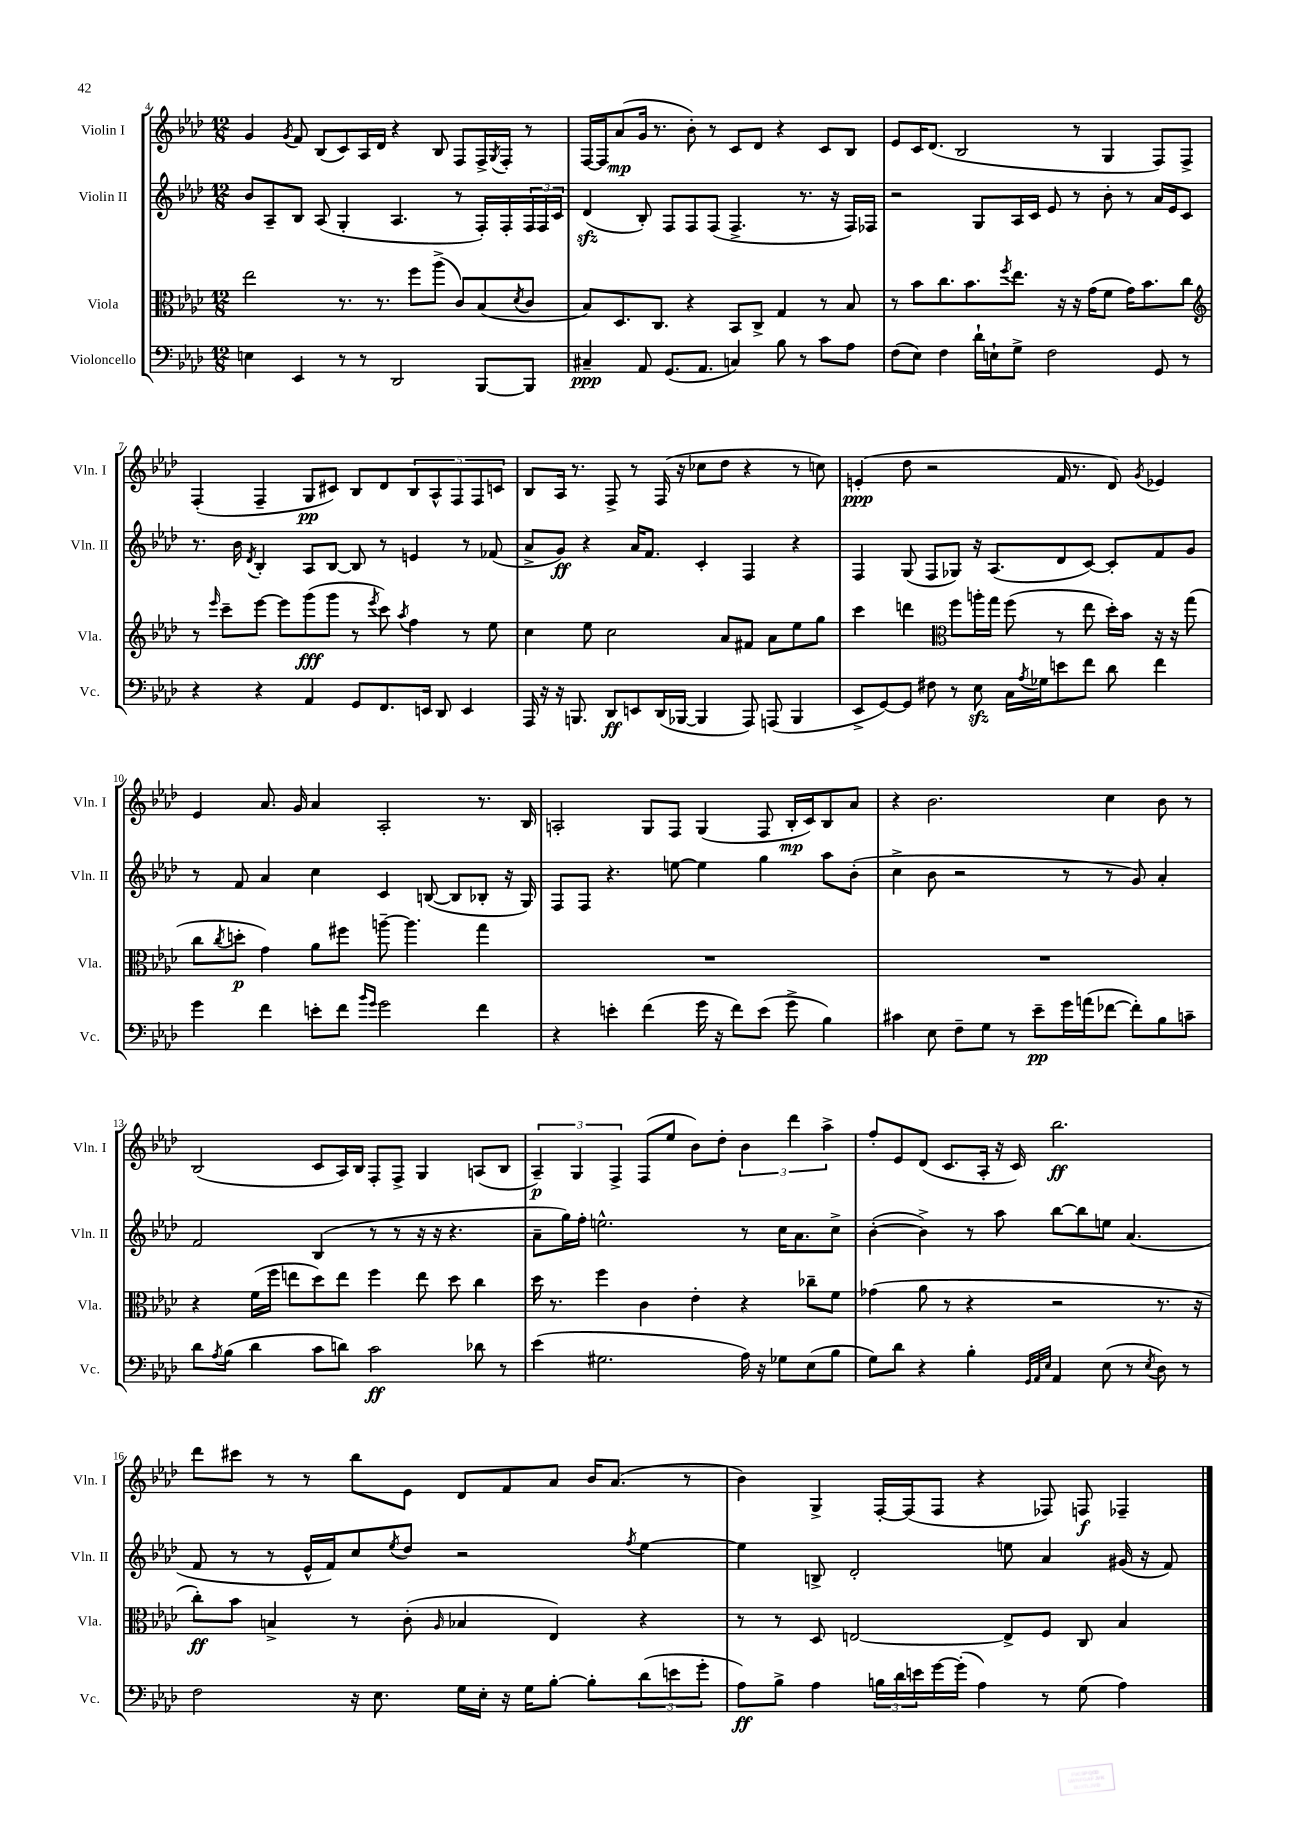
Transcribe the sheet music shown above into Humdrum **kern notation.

**kern	**kern	**kern	**kern
*staff4	*staff3	*staff2	*staff1
*clefF4	*clefC3	*clefG2	*clefG2
*k[b-e-a-d-]	*k[b-e-a-d-]	*k[b-e-a-d-]	*k[b-e-a-d-]
*M12/8	*M12/8	*M12/8	*M12/8
4E	2ee-	8b-	4g
.	.	8A-~	.
.	.	.	8qg
4EE-	.	8B-	8f
.	.	(8A-	(8B-
8r	8.r	4G'	8c)
8r	.	.	16A-
.	8.r	.	16d-
2DD-	.	4.A-	4r
.	8ff	.	.
.	(8aa-^	.	8B-
.	8c)	8r	8F
[8BBB-	(8B-	16F')	16F^
.	.	.	8qG
.	.	16F'	16F'
.	8qd-	.	.
8BBB-]	8c	24F	8r
.	.	24F	.
.	.	24c	.
=	=	=	=
4C#~	8B-)	(4d-	[16F
.	.	.	16F]
.	8.D-	.	(8a-
8AA-	.	8B-')	16g
.	8.C	.	8.r
(8.GG	.	8F	.
.	4r	8F	8b-')
8.AA-	.	.	.
.	.	(8F	8r
4C)	8BB-	4.F^	8c
.	8C^	.	8d-
8B-	4G	.	4r
8r	.	8.r	.
8c	8r	.	8c
.	.	16r	.
8A-	8B-	16F)	8B-
.	.	16F-	.
=	=	=	=
(8F	8r	2r	8e-
8E-)	8b-	.	16c
.	.	.	(8.d-
4F	8.cc	.	.
.	.	.	2B-
.	8.b-	.	.
16d-`	.	8G	.
16E`	.	.	.
.	8qff	.	.
8G^	8.ee-	16A-	.
.	.	16c	.
2F	.	8e-	.
.	16r	.	.
.	16r	8r	8r
.	(16g	.	.
.	8f	8b-'	4G
.	16g)	8r	.
.	8.b-	.	.
8GG	.	16a-	8F)
.	.	16e-	.
8r	8cc	8c	8F^
=	=	=	=
*	*clefG2	*	*
4r	8r	8.r	(4F'
.	16qqeee-	.	.
.	8ccc~	.	.
.	.	16b-	.
.	.	8qd-	.
4r	[8eee-	4B-'	4F~
.	8eee-]	.	.
4AA-	(8ggg	8A-	8G
.	8ggg	[8B-	8c#)
8GG	8r	8B-]	8B-
.	8qeee-	.	.
8.FF	8ccc)	8r	8d-
.	8qaa-	.	.
.	4ff	4e	10B-
16EE	.	.	.
.	.	.	10A-^^
8DD-	.	.	.
.	.	.	10F
4EE	8r	8r	.
.	.	.	10F
.	8ee-	(8f-	.
.	.	.	10c
=	=	=	=
16AAA-	4cc	8a-^	8B-
16r	.	.	.
16r	.	8g)	16A-
8.BBB	.	.	8.r
.	8ee-	4r	.
8DD-	2cc	.	8F^
8EE	.	16a-	8r
.	.	8.f	.
(16DD-	.	.	(16F
[16BBB-	.	.	16r
4BBB-]	.	4c'	8cc-
.	8a-	.	8dd-
8AAA-)	8f#	4F	4r
(8AAA	8a-	.	.
4BBB-	8ee-	4r	8r
.	8gg	.	8cc)
=	=	=	=
8EE-^	4ccc	4F	(4e'
[8GG)	.	.	.
8GG]	4ddd	(8G	8dd-
8F#	.	8F	2r
*	*clefC3	*	*
8r	8ff	8G-)	.
8E-	16aa'	16r	.
.	16gg	(8.A-	.
16C	(8ff	.	.
8qA-	.	.	.
16G-	.	.	.
8e	8r	8d-	16f
.	.	.	8.r
8f	8ee-	[8c)	.
8d-	16dd-')	8c']	8d-)
.	16b-	.	.
.	.	.	8qg
4f	16r	8f	4e-
.	16r	.	.
.	(8gg	8g	.
=	=	=	=
4g	8cc	8r	4e-
.	8qcc	.	.
.	8dd'	8f	.
4f	4g)	4a-	8.a-
.	.	.	16g
8e'	8a-	4cc	4a-
8f	8ff#	.	.
16qqb-	.	.	.
16qqg	.	.	.
2g	[8aa~	4c	2A-'
.	4.aa]	.	.
.	.	([8B	.
.	.	8B]	.
4f	4gg	8B-'	8.r
.	.	16r	.
.	.	16G)	16B-
=	=	=	=
4r	1.r	8F	2A'
.	.	8F	.
4e'	.	4.r	.
(4f	.	.	8G
.	.	[8ee	8F
16g	.	4ee]	(4G
16r	.	.	.
8f)	.	.	.
(8e	.	4gg	8F
8g^	.	.	16B-'
.	.	.	16c)
4B-)	.	8aa-	8B-
.	.	(8b-'	8a-
=	=	=	=
4c#	1.r	4cc^	4r
8E-	.	8b-	2.b-
8F~	.	2r	.
8G	.	.	.
8r	.	.	.
8e-~	.	.	.
16g	.	8r	.
(16a	.	.	.
[8f-	.	8r	4cc
8f-'])	.	8g)	.
8B-	.	4a-'	8b-
8c~	.	.	8r
=	=	=	=
8d-	4r	2f	(2B-
8qA-	.	.	.
(8B-	.	.	.
4d-	(16f	.	.
.	16ff	.	.
.	8ee	.	.
8c	8dd-)	(4B-	8c
8d)	8ee	.	16A-)
.	.	.	16B-
2c	4ff	8r	8F'
.	.	8r	8F^
.	8ee	16r	4G
.	.	16r	.
.	8dd-	4.r	.
8d-	4cc	.	(8A
8r	.	.	8B-
=	=	=	=
(4e-	16dd-	8a-~	6A-~)
.	8.r	.	.
.	.	16gg)	.
.	.	.	6G
.	.	16ff'	.
2.G#	4ff	2.ee^^	.
.	.	.	6F^
.	4c	.	(8F
.	.	.	8ee-
.	4e-'	.	8b-)
.	.	.	8dd-'
16A-)	4r	8r	6b-
16r	.	.	.
8G-	.	16cc	.
.	.	.	6ddd-
.	.	8.a-	.
(8E-	8cc-~	.	.
.	.	.	6aa-^
8B-	8f	8cc^	.
=	=	=	=
8G)	(4g-	([4b-'	8ff'
8d-	.	.	8e-
4r	8a-	4b-^])	(8d-
.	8r	.	8.c
4B-'	4r	8r	.
.	.	.	16A-'
.	.	8aa-	16r
.	.	.	16c)
32qqGG	.	.	.
32qqAA-	.	.	.
32qqE-	.	.	.
4AA-	2r	[8bb-	2.bb-
.	.	8bb-]	.
(8E-	.	8ee	.
8r	.	(4.a-	.
8qE-	.	.	.
8D-)	8.r	.	.
8r	.	.	.
.	16r	.	.
=	=	=	=
2F	8cc')	8f	8ddd-
.	8b-	8r	8ccc#
.	4B^	8r	8r
.	.	16e-^^	8r
.	.	16f)	.
16r	8r	8cc	8bb-
8.E-	.	.	.
.	.	8qee-	.
.	(8c'	8dd-	8e-
.	16qqA-	.	.
16G	4B-	2r	8d-
16E-'	.	.	.
16r	.	.	8f
16G	.	.	.
[8B-'	4E-)	.	8a-
8B-']	.	.	16b-
.	.	.	(8.a-
.	.	8qff	.
(12d-	4r	[4ee-	.
12e	.	.	.
.	.	.	8r
12g'	.	.	.
=	=	=	=
8A-)	8r	4ee-]	4b-)
8B-^	8r	.	.
4A-	8D-	8B^	4G^
.	[2E	2d-'	.
24B	.	.	[16F'
24d-	.	.	.
.	.	.	(16F]
24e	.	.	.
[16g	.	.	8F
(16g']	.	.	.
4A-)	.	.	4r
.	8E^]	8ee	.
8r	8F	4a-	8F-)
(8G	8C	.	8F
4A-)	4B-	(16g#	4F-~
.	.	16r	.
.	.	8f)	.
==	==	==	==
*-	*-	*-	*-
